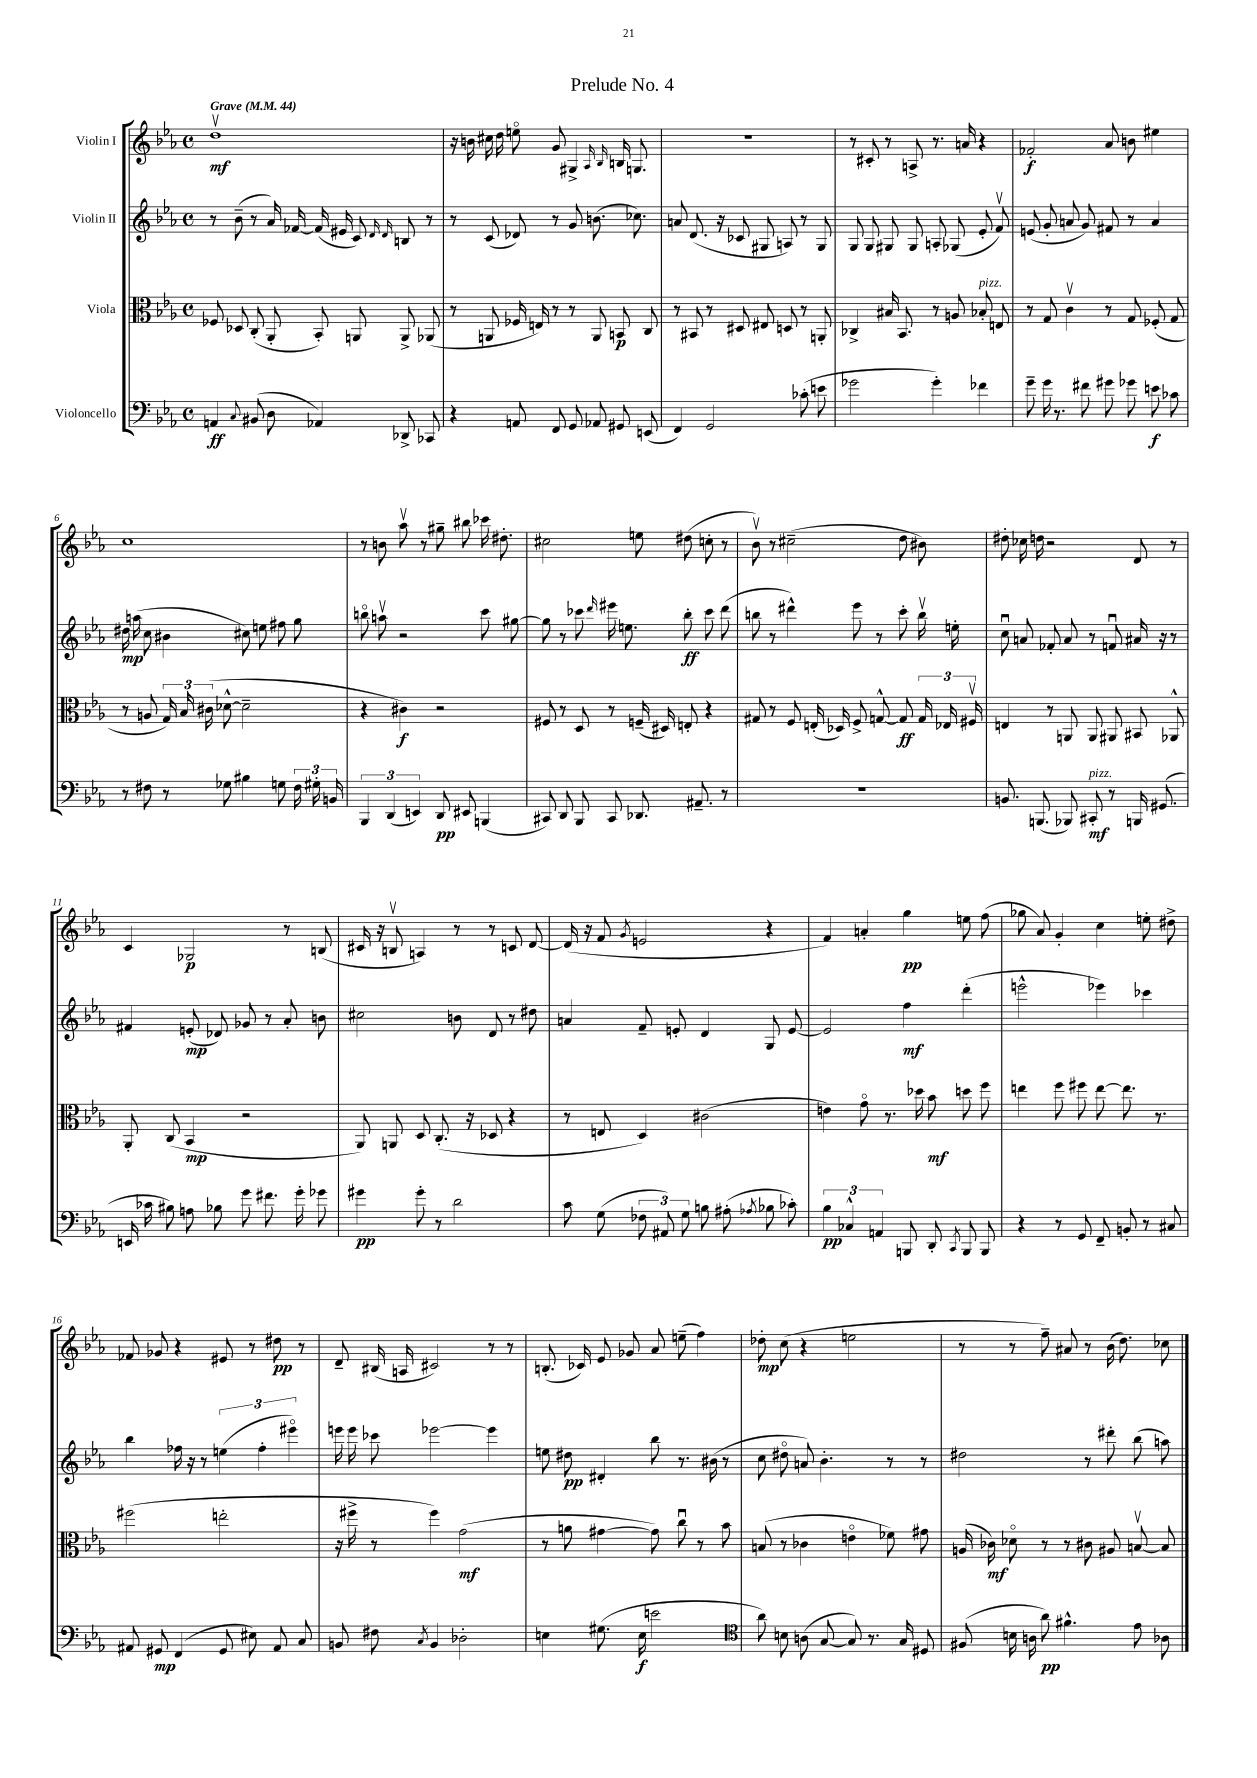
\header { title = "Prelude No. 4" }
<<
\new StaffGroup <<
\new Staff = "s0" \with { instrumentName = "Violin I" } {
    \clef treble \key ees \major \defaultTimeSignature \time 4/4 \tempo "Grave" 4 = 44
    \autoBeamOff d''1\upbow\mf |
    r16 b'16 cis''16 d''16 e''8\flageolet g'8 gis4-> \grace { aes16 bes16 } b16 g8. |
    r1 |
    r8 cis'8-. r8 a8-> r8. a'16 r4 |
    fes'2-.\f aes'8 b'8 eis''4 |
    c''1 |
    r8 b'8 aes''8\upbow r8 gis''8-- bis''8 ces'''16 dis''8.-. |
    cis''2 e''8 dis''8( c''8-. r8 |
    bes'8\upbow) r8 cis''2--( d''8 bis'8) |
    dis''8-. ces''16 d''16 r2 d'8 r8 |
    c'4 ges2\p r8 b8( |
    cis'16 r16 b8\upbow a4) r8 r8 c'8 d'8~ |
    d'16( r16 f'8 \acciaccatura { g'8 } e'2 r4 |
    f'4) a'4-. g''4\pp e''8 f''8( |
    ges''8 aes'8) g'4-. c''4 e''8-. dis''8-> |
    fes'8 ges'8 r4 eis'8 r8 dis''8\pp r8 |
    d'8-- bis16( a16 cis'2) r8 r8 |
    b8.-.( ces'16) ees'8 ges'8 aes'8 e''8--( f''4) |
    des''8-.\mp c''8( r4 e''2 |
    r8 r8 f''8--) ais'8 r8 bes'16( d''8.) ces''8 \bar "|." |
}
\new Staff = "s1" \with { instrumentName = "Violin II" } {
    \clef treble \key ees \major \defaultTimeSignature \time 4/4
    \autoBeamOff r8 bes'8--( r8 aes'16) fes'16~ fes'16( eis'16 c'8) \grace { d'16 d'16 } b8 r8 |
    r8 c'8( des'8) r8 g'8 b'8.( ces''8.) |
    a'8 d'8.( r16 ces'8 gis8 a8) r8 gis8 |
    g8 g8 gis8 gis8 a8-. ges8( ees'8-. f'8\upbow) |
    e'8( g'8-. a'8 g'8) fis'8 r8 a'4 |
    dis''16\mp a''16( c''8 bis'4 cis''8) e''8 fis''8 g''8 |
    b''8\flageolet a''8\upbow r2 c'''8 gis''8~ |
    gis''8 r8 ces'''8 \grace { d'''16 } eis'''16 e''8. bes''8-.\ff ces'''8 d'''8( |
    b''8 r8 dis'''4-^) ees'''8 r8 c'''8-. b''16\upbow e''16-. |
    c''8\downbow a'8 fes'8-. a'8 r8 f'8\downbow ais'16 r16 r8 |
    fis'4 e'8-.\mp( des'8) ges'8 r8 aes'8-. b'8 |
    cis''2 b'8 d'8 r8 dis''8 |
    a'4 f'8-- e'8-. d'4 g8 e'8~ |
    e'2 f''4\mf d'''4-.( |
    e'''2-^ ees'''4) ces'''4 |
    bes''4 fes''16 r16 r8 \tuplet 3/2 { e''4( fes''4-. eis'''4\flageolet) } |
    e'''16 e'''16 ces'''8 ees'''2~ ees'''4 |
    e''8 dis''8\pp dis'4-. bes''8 r8. bis'16( r8 |
    c''8 dis''8\flageolet a'8) bes'4.-. r8 r8 |
    dis''2 r8 dis'''8-. bes''8( a''8) \bar "|." |
}
\new Staff = "s2" \with { instrumentName = "Viola" } {
    \clef alto \key ees \major \defaultTimeSignature \time 4/4
    \autoBeamOff fes8 des8 c8-.( aes,8-. bes,8-.) a,8 a,8-> aes,8( |
    r8 a,8 fes16 e16) r8 r8 a,8 b,8\p c8 |
    r8 bis,8 r8 dis8 eis8 d8 r8 a,8-. |
    ces4-> bis16 bes,8. r8 a8 bes8-.^\markup { \italic "pizz." } e8 |
    r8 g8 c'4\upbow r8 g8 fes8-.( g8 |
    r8 a8 \tuplet 3/2 { g16) bes16 cis'16( } des'8~-^ des'2-- |
    r4 cis'4\f) r2 |
    fis8 r8 d8 r8 f16--( dis16) e8-. r4 |
    gis8 r8 f8 e16-.( des16) f8-> g8~-^ g8\ff \tuplet 3/2 { g16 ees16 fis16\upbow } |
    e4 r8 a,8 a,8 ais,8 bis,8 aes,8-^ |
    aes,8-. c8( bes,4\mp r2 |
    aes,8) a,8 d8 c8.-.( r16 des8 r4 |
    r8 e8 d4) cis'2( |
    e'4) g'8\flageolet r8. des''16 bes'8\mf d''8 f''8 |
    e''4 f''8 fis''8 e''8~ e''8. r8. |
    fis''2( e''2-. |
    r16 fis''16-> r8 fis''4) g'2\mf( |
    r8 a'8 gis'4~ gis'8) c''8\downbow r8 bes'8 |
    b8( r8 ces'4 e'4\flageolet fes'8) gis'8 |
    a16( ces'16\mf) des'8\flageolet r8 r8 cis'8 ais8 b8~\upbow b8 \bar "|." |
}
\new Staff = "s3" \with { instrumentName = "Violoncello" } {
    \clef bass \key ees \major \defaultTimeSignature \time 4/4
    \autoBeamOff a,4\ff \appoggiatura { c8 } bis,8( d8 aes,4) des,8-> ces,8 |
    r4 a,8 f,8 g,8 aes,8 gis,8 e,8( |
    f,4) g,2 ces'8-.( e'8 |
    ges'2 ges'4-.) fes'4 |
    g'8-- g'16 r8. fis'8 gis'8 ges'8 e'8\f ces'8 |
    r8 fis8 r8 ges8 bis4 g8 \tuplet 3/2 { fis16 gis16-. b,16 } |
    \tuplet 3/2 { bes,,4 d,4( e,4) } d,8\pp eis,8 b,,4( |
    cis,8) d,8 bes,,8 cis,8 des,8. ais,8.-- r8 |
    R1 |
    b,8. b,,8.( bes,,8) cis,8-.\mf^\markup { \italic "pizz." } r8 b,,16 gis,8.( |
    e,16 ces'16 bis8) a8 bes8 g'8 fis'8. g'16-. ges'8 |
    gis'4\pp gis'8-. r8 d'2 |
    c'8 g8( \tuplet 3/2 { fes8 ais,8) g8 } b8 ais8-.( \acciaccatura { aes8 } bes8 ces'8-.) |
    \tuplet 3/2 { bes4\pp ces4-^ a,4 } b,,8 d,8-. \acciaccatura { c,8 } b,,8 b,,8 |
    r4 r8 g,8 f,8-- b,8-. r8 cis8 |
    ais,8 gis,8\mp f,4( gis,8 eis8) ais,8 c8 |
    b,8 fis8 \acciaccatura { c8 } b,4 des2-. |
    e4 gis8.( e16\f e'2 |
    \clef tenor aes'8) b8 a8( g8~ g8) r8. g16 dis8 |
    fis8( b16 a16 aes'8\pp) fis'4.-^ ees'8 aes8 \bar "|." |
}
>>
>>
